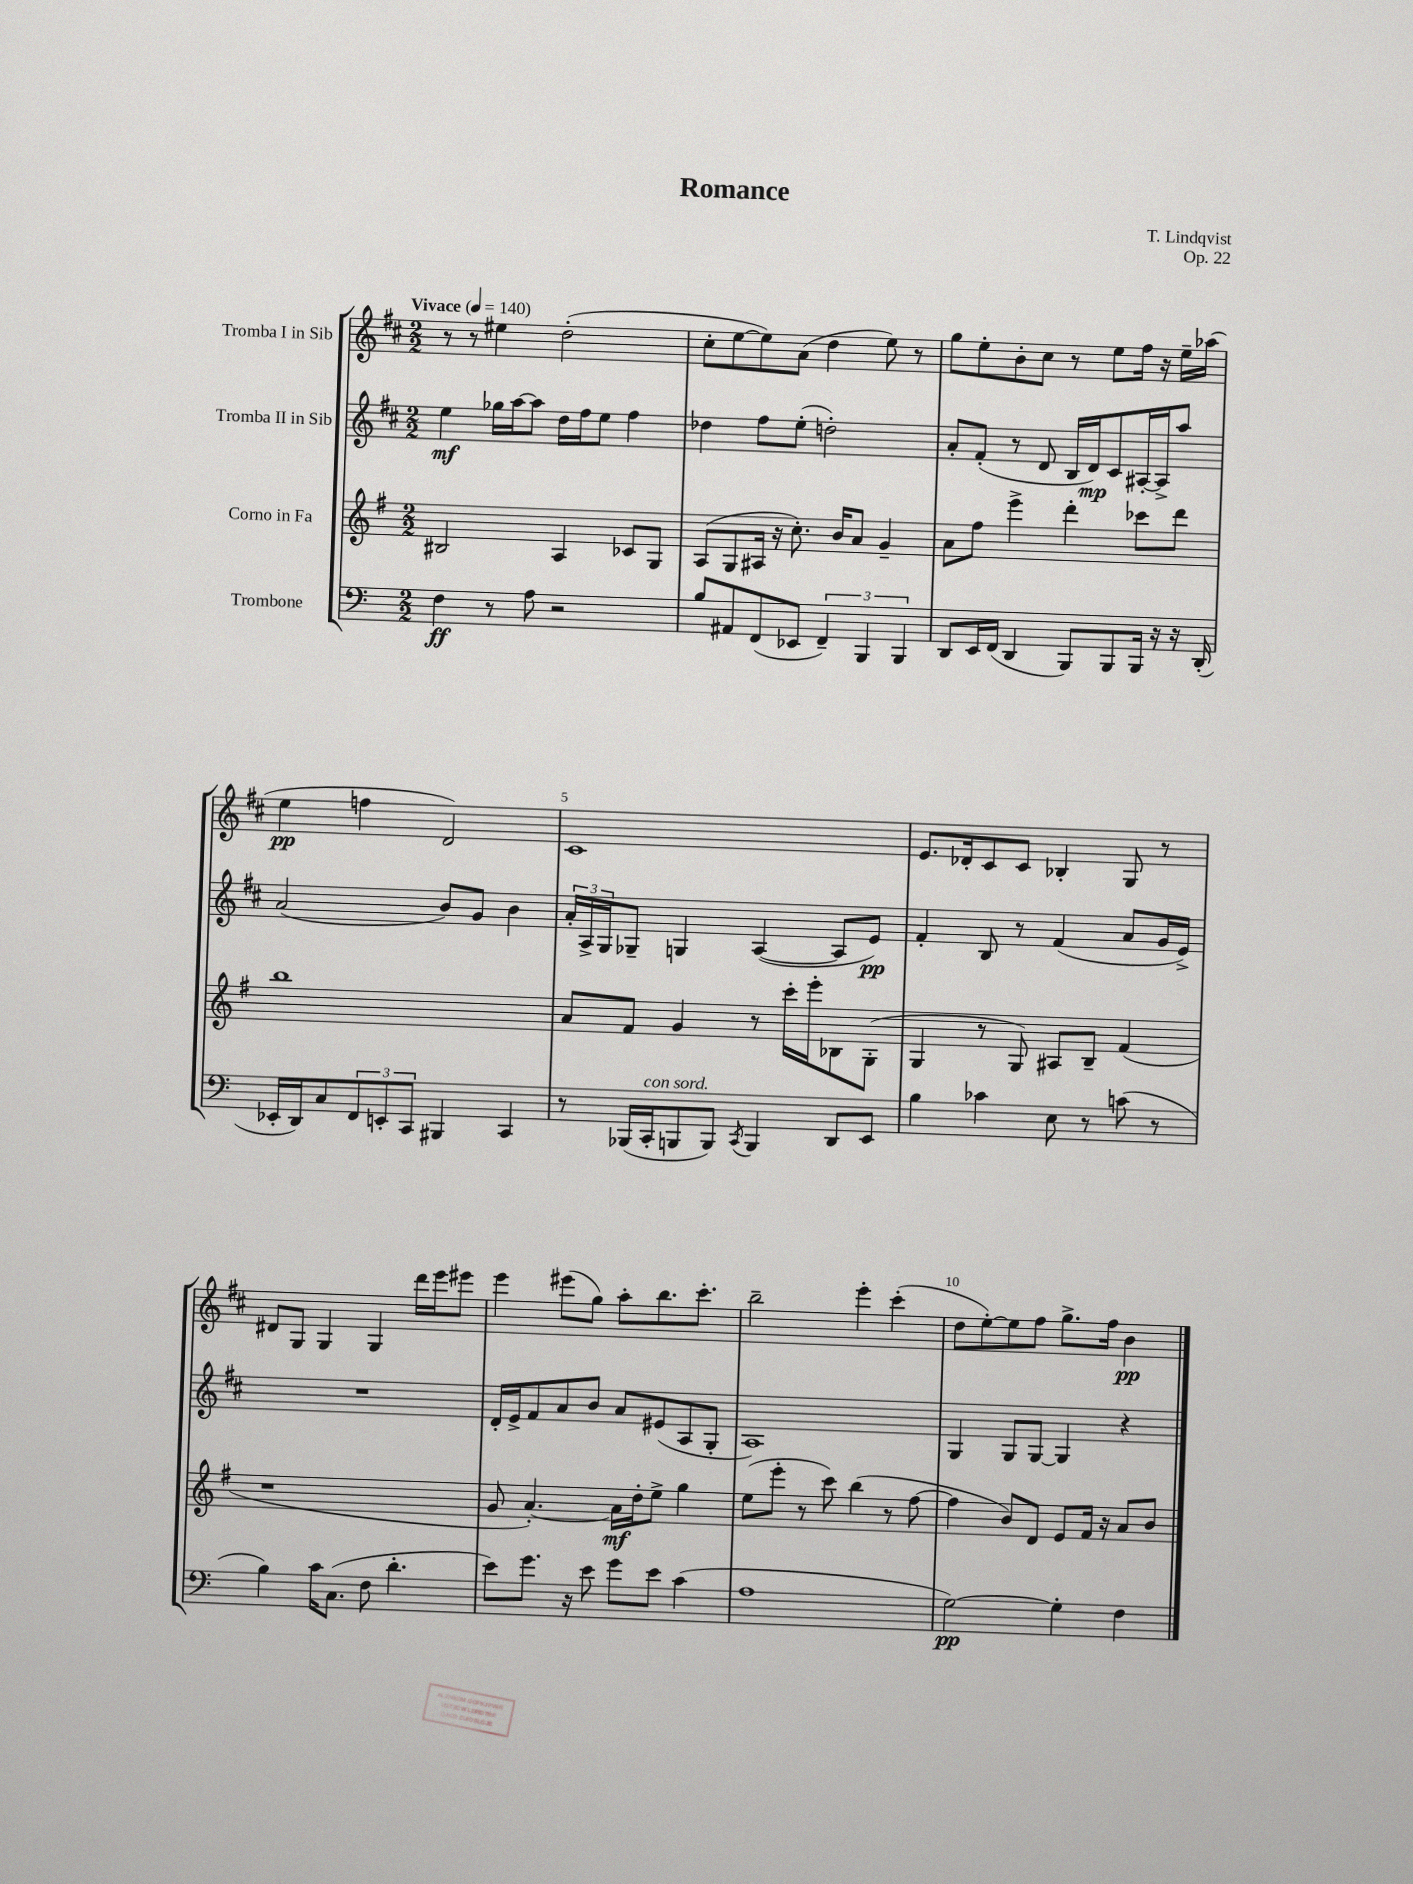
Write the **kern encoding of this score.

**kern	**dynam	**kern	**dynam	**kern	**dynam	**kern	**dynam
*part4	*part4	*part3	*part3	*part2	*part2	*part1	*part1
*staff4	*staff4	*staff3	*staff3	*staff2	*staff2	*staff1	*staff1
*I"Trombone	*	*I"Corno in Fa	*	*I"Tromba II in Sib	*	*I"Tromba I in Sib	*
*clefF4	*	*clefG2	*	*clefG2	*	*clefG2	*
*k[]	*	*k[f#]	*	*k[f#c#]	*	*k[f#c#]	*
*M2/2	*	*M2/2	*	*M2/2	*	*M2/2	*
*MM140	*	*MM140	*	*MM140	*	*MM140	*
=1	=1	=1	=1	=1	=1	=1	=1
!	!	!	!	!	!	!LO:TX:a:B:t=Vivace	!
4F\	ff	2B#X/	.	4ee\	mf	8r	.
.	.	.	.	.	.	8r	.
8r	.	.	.	16gg-X\LL	.	4ee#X\	.
.	.	.	.	[16aa\J	.	.	.
8A\	.	.	.	8aa\J]	.	.	.
2r	.	4A/	.	16dd\LL	.	(2dd'\	.
.	.	.	.	16ff#\J	.	.	.
.	.	.	.	8ee\J	.	.	.
.	.	8c-X/L	.	4ff#\	.	.	.
.	.	8G/J	.	.	.	.	.
=2	=2	=2	=2	=2	=2	=2	=2
8B/L	.	(8A/L	.	4dd-X\	.	8cc#'\L	.
8AA#X/	.	8G/	.	.	.	[8ee\	.
(8FF/	.	16A#X/Jk	.	8ff#\L	.	8ee\])	.
.	.	16r	.	.	.	.	.
8EE-X/J	.	8.cc'\)	.	(8ee'\J	.	(8a\J	.
6FF~/)	.	.	.	2ddn'\)	.	4dd\	.
.	.	16b/KL	.	.	.	.	.
.	.	8a/J	.	.	.	.	.
6BBB/	.	.	.	.	.	.	.
.	.	4g~/	.	.	.	8ee\)	.
6BBB/	.	.	.	.	.	.	.
.	.	.	.	.	.	8r	.
=3	=3	=3	=3	=3	=3	=3	=3
8DD/L	.	8a\L	.	8a'/L	.	8gg\L	.
16EE/L	.	8ff#\J	.	(8f#'/J	.	8ee'\	.
(16FF/JJ	.	.	.	.	.	.	.
4DD/	.	4eee^\	.	8r	.	8b'\	.
.	.	.	.	8d/	.	8cc#\J	.
8BBB/L)	.	4ddd'\	.	16B/LL	.	8r	.
.	.	.	.	16d/J)	mp	.	.
8BBB/	.	.	.	8c#/	.	8ee\L	.
16BBB/Jk	.	8ccc-X\L	.	[16A#X'/L	.	16ff#\Jk	.
16r	.	.	.	16A#^/J]	.	16r	.
16r	.	8ddd\J	.	8aa/J	.	16ee~\LL	.
(16DD'/	.	.	.	.	.	(16aa-X\JJ	.
!!LO:LB:g=z
=4	=4	=4	=4	=4	=4	=4	=4
16EE-X'/LL	.	1bb	.	(2a/	.	4ee\	pp
16DD/J)	.	.	.	.	.	.	.
8C/	.	.	.	.	.	.	.
12FF/	.	.	.	.	.	4ffn\	.
12EEn'/	.	.	.	.	.	.	.
12CC/J	.	.	.	.	.	.	.
4BBB#X/	.	.	.	8b/L)	.	2d/)	.
.	.	.	.	8g/J	.	.	.
4CC/	.	.	.	4b\	.	.	.
=5	=5	=5	=5	=5	=5	=5	=5
8r	.	8a/L	.	24a'/LL	.	1c#	.
.	.	.	.	24A^/	.	.	.
.	.	.	.	24G/J	.	.	.
(16BBB-X/LL	.	8f#/J	.	8G-X~/J	.	.	.
!LO:TX:a:i:t=con sord.	!	!	!	!	!	!	!
16CC'/J	.	.	.	.	.	.	.
8BBBn/	.	4g/	.	4Gn/	.	.	.
8BBB/J)	.	.	.	.	.	.	.
8qCC/	.	.	.	.	.	.	.
4BBB/	.	8r	.	([4A/	.	.	.
.	.	16ccc'\LL	.	.	.	.	.
.	.	16eee'\J	.	.	.	.	.
8DD/L	.	8B-X\	.	8A/L]	.	.	.
8EE/J	.	(8G'\J	.	8e/J)	pp	.	.
=6	=6	=6	=6	=6	=6	=6	=6
4B\	.	4G/	.	4f#'/	.	8.e/L	.
.	.	.	.	.	.	16d-X'/k	.
4c-X\	.	8r	.	8B/	.	8c#/	.
.	.	8G/)	.	8r	.	8c#/J	.
8E\	.	8A#X/L	.	(4f#/	.	4B-X'/	.
8r	.	8B~/J	.	.	.	.	.
(8cn\	.	(4f#/	.	8a/L	.	8G/	.
8r	.	.	.	16g/L	.	8r	.
.	.	.	.	16e^/JJ)	.	.	.
!!LO:LB:g=z
=7	=7	=7	=7	=7	=7	=7	=7
4B\)	.	1r	.	1r	.	8d#X/L	.
.	.	.	.	.	.	8G/J	.
16c\KL	.	.	.	.	.	4G/	.
(8.C\J	.	.	.	.	.	.	.
8F\	.	.	.	.	.	4G/	.
4.d'\	.	.	.	.	.	.	.
.	.	.	.	.	.	16ddd\LL	.
.	.	.	.	.	.	16eee\J	.
.	.	.	.	.	.	8eee#X\J	.
=8	=8	=8	=8	=8	=8	=8	=8
8e\L)	.	8g/	.	16d'/LL	.	4eee\	.
.	.	.	.	16e^/J	.	.	.
8.g\J	.	[4.a'/)	.	8f#/	.	.	.
.	.	.	.	8a/	.	(8eee#X\L	.
16r	.	.	.	.	.	.	.
8e\	.	.	.	8b/J	.	8gg\J)	.
8g\L	.	16a\LL]	mf	8a/L	.	8aa'\L	.
.	.	16dd'\J	.	.	.	.	.
8e\J	.	8ee^\J	.	(8e#X/	.	8.bb\	.
(4c\	.	4gg\	.	8A/	.	.	.
.	.	.	.	.	.	8.ccc#'\J	.
.	.	.	.	8G'/J	.	.	.
=9	=9	=9	=9	=9	=9	=9	=9
1A	.	(8ee\L	.	1A)	.	2bb~\	.
.	.	8eee'\J	.	.	.	.	.
.	.	8r	.	.	.	.	.
.	.	8ccc\)	.	.	.	.	.
.	.	(4bb\	.	.	.	4eee'\	.
.	.	8r	.	.	.	(4ccc#'\	.
.	.	[8ff#\	.	.	.	.	.
=10	=10	=10	=10	=10	=10	=10	=10
[2G\)	pp	4ff#\]	.	4G/	.	8dd\L	.
.	.	.	.	.	.	[8ee'\)	.
.	.	8b/L)	.	8G/L	.	8ee\]	.
.	.	8d/J	.	[8G/J	.	8ff#\J	.
4G'\]	.	8e/L	.	4G/]	.	8.gg^\L	.
.	.	16f#/Jk	.	.	.	.	.
.	.	16r	.	.	.	16ff#\Jk	.
4F\	.	8a/L	.	4r	.	4b\	pp
.	.	8b/J	.	.	.	.	.
==	==	==	==	==	==	==	==
*-	*-	*-	*-	*-	*-	*-	*-
